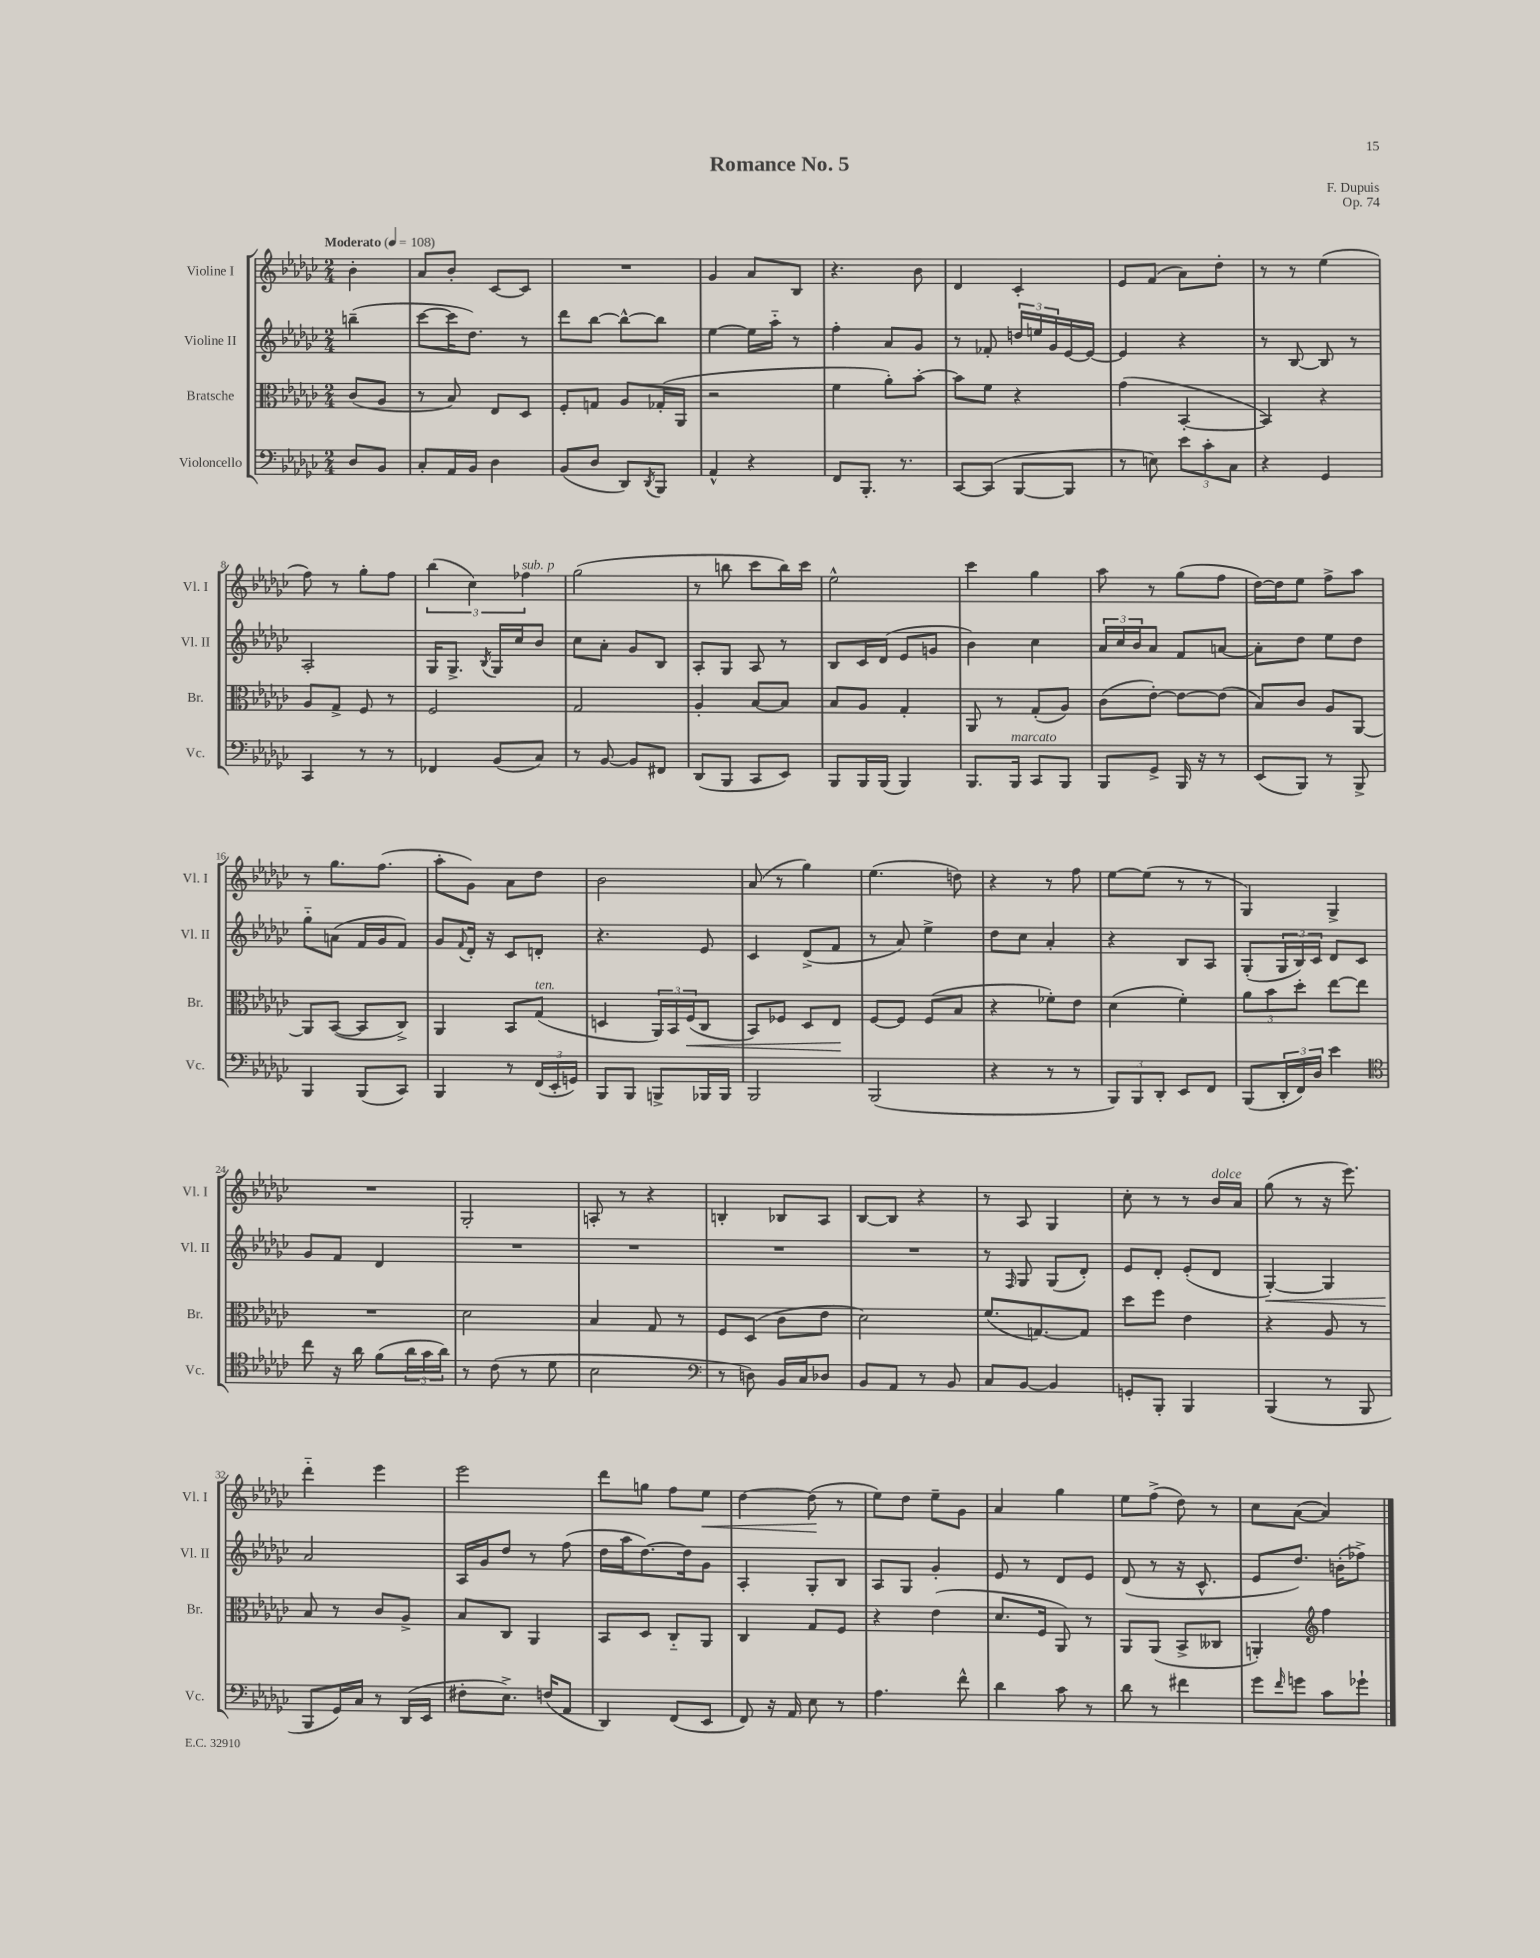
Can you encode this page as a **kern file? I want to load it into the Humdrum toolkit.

**kern	**kern	**kern	**kern
*staff4	*staff3	*staff2	*staff1
*clefF4	*clefC3	*clefG2	*clefG2
*k[b-e-a-d-g-c-]	*k[b-e-a-d-g-c-]	*k[b-e-a-d-g-c-]	*k[b-e-a-d-g-c-]
*M2/4	*M2/4	*M2/4	*M2/4
*MM108	*MM108	*MM108	*MM108
8D-	(8c-	(4bb~	4b-'
8BB-	8A-	.	.
=	=	=	=
8C-'	8r	[8ccc-	8a-
16AA-	8B-)	16ccc-]	8b-'
16BB-	.	8.dd-)	.
4D-	8E-	.	[8c-
.	8D-	8r	8c-]
=	=	=	=
(8BB-	8F'	8ddd-	2r
8D-	8G	[8bb-	.
8DD-)	8A-	8bb-^^_	.
8qDD-	.	.	.
8BBB-	(16G-'	8bb-]	.
.	16AA-	.	.
=	=	=	=
4AA-^^	2r	[4ee-	4g-
4r	.	16ee-]	8a-
.	.	16aa-'~	.
.	.	8r	8B-
=	=	=	=
8FF	4f	4ff'	4.r
8.BBB-'	.	.	.
.	8a-')	8a-	.
8.r	.	.	.
.	[8b-'	8g-	8b-
=	=	=	=
[8CC-	8b-]	8r	4d-
(8CC-]	8f	8f-'	.
[8BBB-	4r	24dd	4c-'
.	.	24ee	.
.	.	24g-	.
8BBB-]	.	[16e-	.
.	.	16e-_	.
=	=	=	=
8r	(4g-	4e-]	8e-
8E)	.	.	(8f
12e-	[4BB-'	4r	8a-)
12c-'	.	.	.
.	.	.	8dd-'
12C-	.	.	.
=	=	=	=
4r	4BB-])	8r	8r
.	.	[8B-	8r
4GG-	4r	8B-]	(4ee-
.	.	8r	.
=	=	=	=
4CC-	8A-	2A-'	8ff)
.	8G-^	.	8r
8r	8F	.	8gg-'
8r	8r	.	8ff
=	=	=	=
4FF-	2F	16G-	(6bb-
.	.	8.G-^	.
.	.	.	6cc-)
.	.	8qB-	.
(8BB-	.	16G-	.
.	.	16cc-	.
.	.	.	6ff-
8C-)	.	8b-	.
=	=	=	=
8r	2G-	8cc-	(2gg-
[8BB-	.	8a-'	.
8BB-]	.	8g-	.
8FF#	.	8B-	.
=	=	=	=
(8DD-	4A-'	8A-'	8r
8BBB-	.	8G-	8bb
8CC-	[8B-	8A-	8ccc-
8EE-)	8B-]	8r	16bb)
.	.	.	16ccc-
=	=	=	=
8BBB-	8B-	8B-	2ee-^^
16BBB-	8A-	16c-	.
(16BBB-	.	(16d-	.
4BBB-)	4G-'	8e-	.
.	.	8g	.
=	=	=	=
8.BBB-	8AA-	4b-)	4ccc-
.	8r	.	.
16BBB-	.	.	.
8CC-	(8G-'	4cc-	4gg-
8BBB-	8A-)	.	.
=	=	=	=
8BBB-	(8c-	24a-	8aa-
.	.	24cc-	.
.	.	24b-	.
8GG-^	[8e-')	8a-	8r
16BBB-	8e-_	8f	(8gg-
16r	.	.	.
8r	(8e-]	[8a	8ff
=	=	=	=
(8EE-	8B-)	8a']	[16dd-)
.	.	.	16dd-]
8BBB-)	8c-	8dd-	8ee-
8r	8A-	8ee-	8ff^
8BBB-^	[8AA-	8dd-	8aa-
=	=	=	=
4BBB-	8AA-]	8gg-'~	8r
.	([8BB-	(8a	8.gg-
(8BBB-	8BB-]	16f	.
.	.	16g-	(8.ff
8CC-)	8C-^)	8f)	.
=	=	=	=
4BBB-	4AA-	8g-	8aa-'
.	.	8qqf	.
.	.	16d-'	8g-)
.	.	16r	.
8r	8BB-	8c-	8a-
(24FF	(8G-	8d'	8dd-
24EE-'	.	.	.
24GG)	.	.	.
=	=	=	=
8BBB-	4D	4.r	2b-
8BBB-	.	.	.
8BBB^	24AA-)	.	.
.	24BB-	.	.
.	(24F	.	.
16BBB-	8C-	8e-	.
16BBB-	.	.	.
=	=	=	=
2BBB-	8BB-)	4c-	(8a-
.	8F-	.	8r
.	8D-	(8d-^	4gg-)
.	8E-	8f	.
=	=	=	=
(2BBB-	[8F	8r	(4.ee-
.	8F]	8a-)	.
.	(8F	4ee-^	.
.	8B-	.	8dd)
=	=	=	=
4r	4r	8dd-	4r
.	.	8cc-	.
8r	8f-')	4a-'	8r
8r	8e-	.	8ff
=	=	=	=
12BBB-)	(4d-	4r	[8ee-
12BBB-	.	.	.
.	.	.	(8ee-]
12DD-'	.	.	.
8EE-	4f')	8B-	8r
8FF	.	8A-	8r
=	=	=	=
(8BBB-	12a-	(8G-'	4G-)
.	12b-	.	.
24DD-'	.	24G-	.
24FF)	12dd-'	24B-)	.
24D-	.	24c-	.
4e-	[8ee-	8d-	4G-^
.	8ee-]	8c-	.
=	=	=	=
*clefC4	*	*	*
8cc-	2r	8g-	2r
16r	.	8f	.
16a-	.	.	.
(8f	.	4d-	.
24a-	.	.	.
24g-	.	.	.
24a-)	.	.	.
=	=	=	=
8r	2d-	2r	2G-'
(8c-	.	.	.
8r	.	.	.
8d-	.	.	.
=	=	=	=
2B-	4B-	2r	8A'
.	.	.	8r
.	8G-	.	4r
.	8r	.	.
=	=	=	=
*clefF4	*	*	*
8r	8F	2r	4B'
8D)	(8D-	.	.
16BB-	8c-	.	8B-
16C-	.	.	.
8D-	8e-	.	8A-
=	=	=	=
8BB-	2d-)	2r	[8B-
8AA-	.	.	8B-]
8r	.	.	4r
8BB-	.	.	.
=	=	=	=
8C-	(8.f	8r	8r
.	.	16qqF	.
[8BB-	.	8G-	8A-
.	[8.G)	.	.
4BB-]	.	(8G-	4G-
.	8G]	8d-')	.
=	=	=	=
8GG'	8dd-	8e-	8cc-'
8BBB-'	8ff	8d-'	8r
4BBB-	4e-	(8e-'	8r
.	.	8d-	16b-
.	.	.	16a-
=	=	=	=
(4BBB-	4r	[4G-')	(8gg-
.	.	.	8r
8r	8A-	4G-]	16r
.	.	.	8.eee-)
8BBB-	8r	.	.
=	=	=	=
8BBB-	8B-	2a-	4ddd-'~
16GG-)	8r	.	.
16C-	.	.	.
8r	8c-	.	4eee-
(16DD-	8A-^	.	.
16EE-	.	.	.
=	=	=	=
8F#'	8B-	16A-	2eee-
.	.	16g-	.
8.E-^)	8C-	8dd-	.
.	4AA-	8r	.
(16F	.	.	.
8AA-	.	(8ff	.
=	=	=	=
4DD-)	8BB-	16dd-	8ddd-
.	.	16aa-	.
.	8D-	[8.dd-)	8gg
(8FF	8C-'~	.	8ff
.	.	16dd-]	.
8EE-	8AA-	8g-	8ee-
=	=	=	=
8FF)	4C-	4A-'	[4dd-
16r	.	.	.
16AA-	.	.	.
8E-	8G-	8G-'	(8dd-]
8r	8F	8B-	8r
=	=	=	=
4.A-	4r	8A-	8ee-)
.	.	8G-	8dd-
.	(4e-	4g-'	8ee-~
8f^^	.	.	8g-
=	=	=	=
4d-	8.d-	8e-	4a-
.	.	8r	.
.	16F	.	.
8c-	8AA-)	8d-	4gg-
8r	8r	8e-	.
=	=	=	=
8d-	8AA-	(8d-	8ee-
8r	(8AA-	8r	(8ff^
4f#	8BB-^	16r	8dd-)
.	.	8.c-^^	.
.	8C--	.	8r
=	=	=	=
8g-	4AA')	8e-	8cc-
16qqf	.	.	.
8g	.	8.dd-)	([8a-
*	*clefG2	*	*
8c-	4ff	.	4a-])
.	.	(16b'	.
8g-`	.	8ff-^)	.
==	==	==	==
*-	*-	*-	*-
